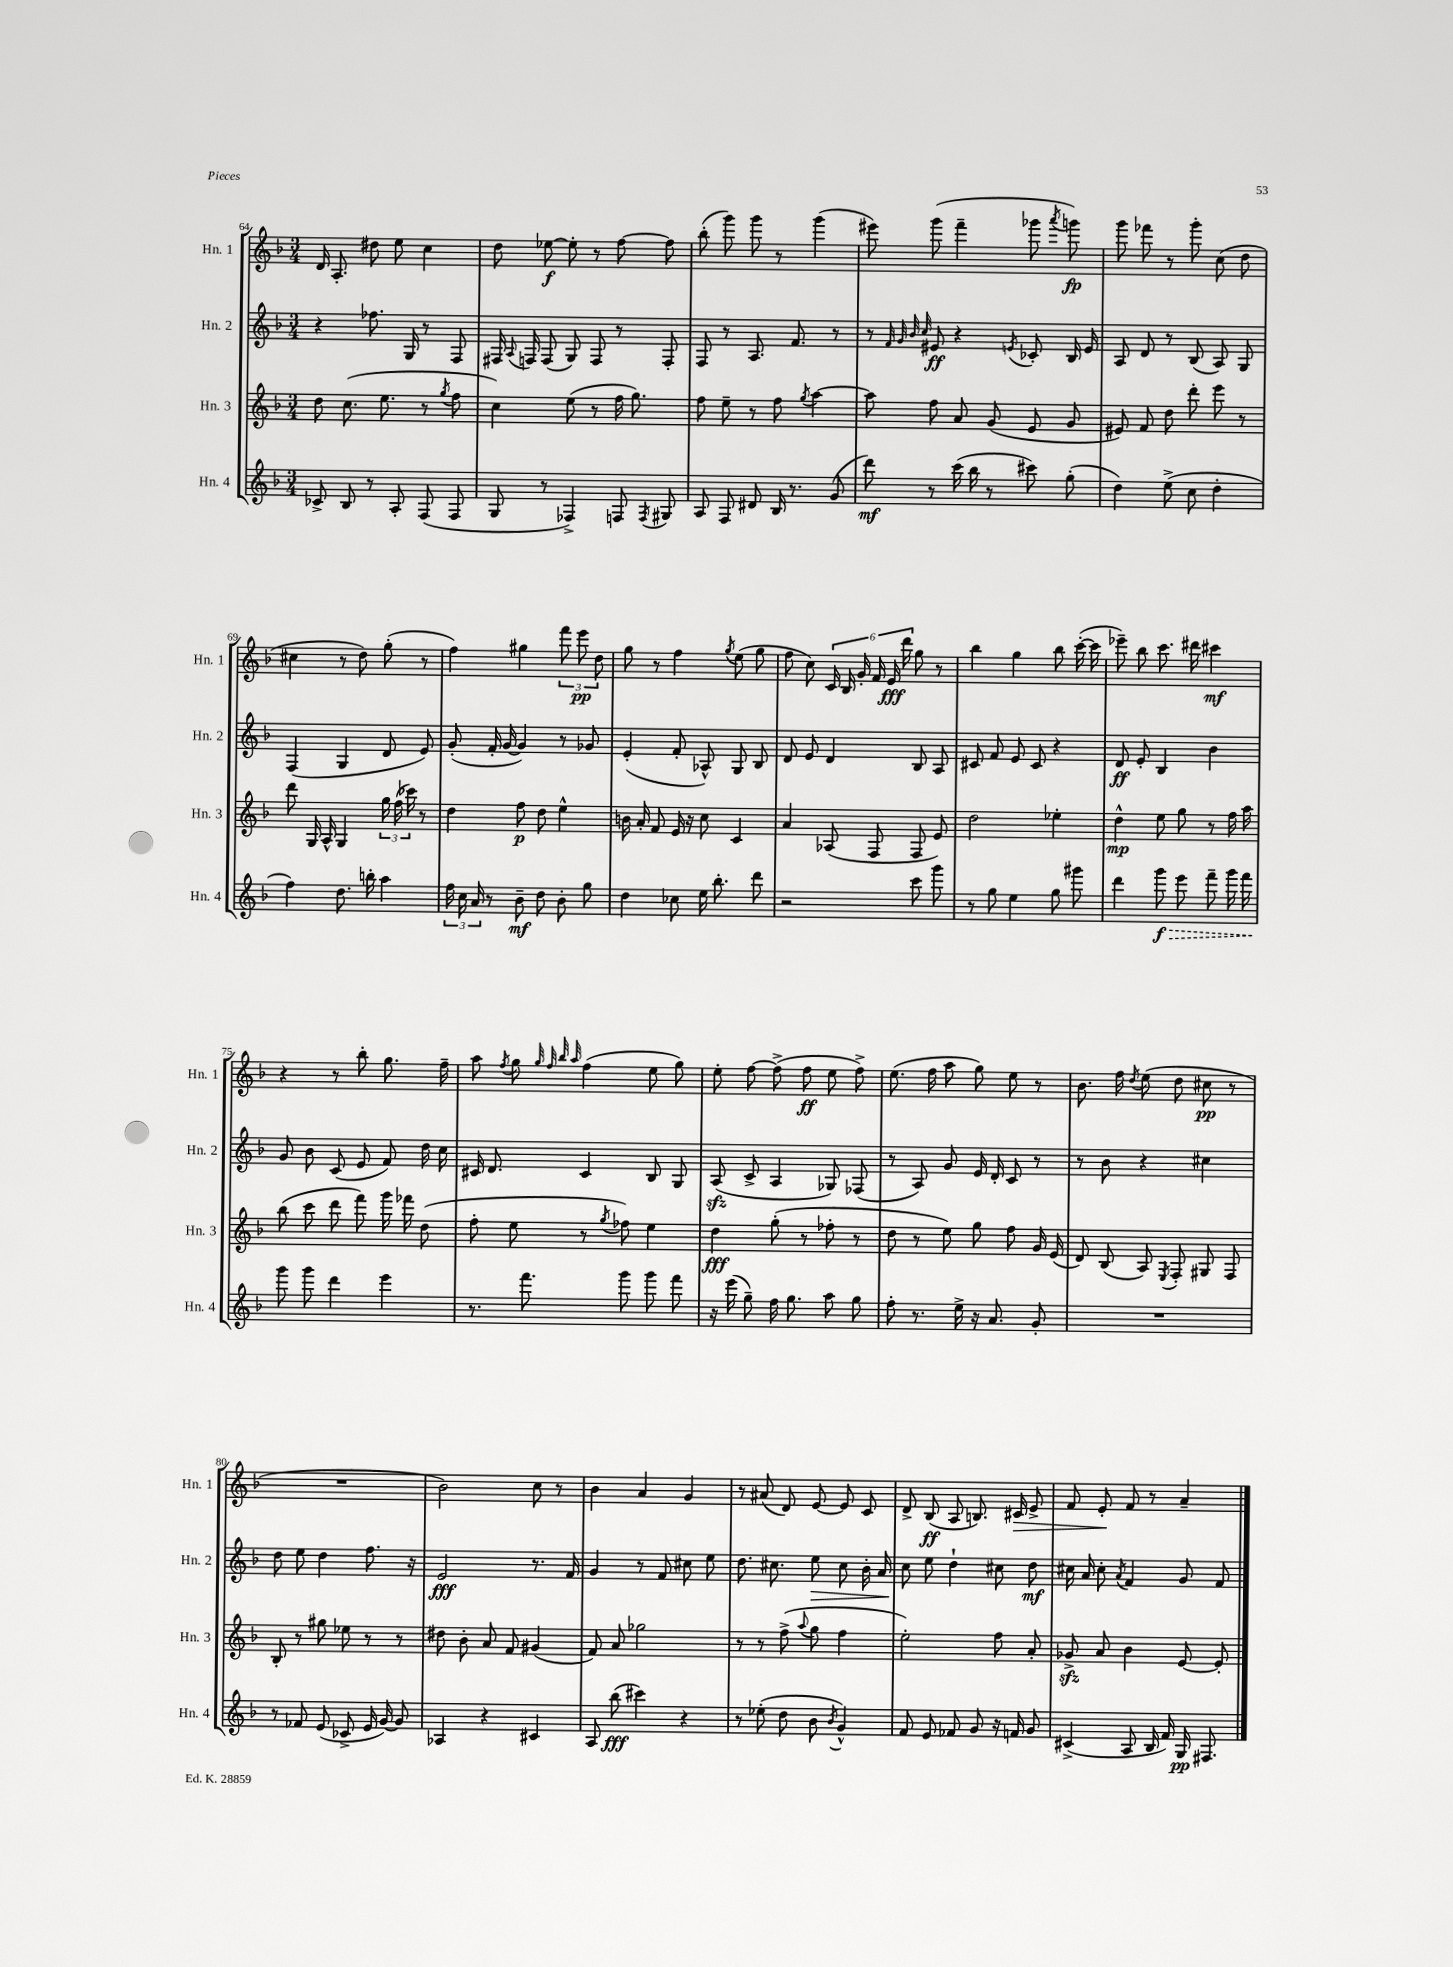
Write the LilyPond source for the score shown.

<<
\new StaffGroup <<
\new Staff = "s0" \with { instrumentName = "Hn. 1" shortInstrumentName = "Hn. 1" } {
    \clef treble \key f \major \numericTimeSignature \time 3/4
    \autoBeamOff d'16 a8.-. dis''8 e''8 c''4 |
    d''8 ees''8~\f ees''8-. r8 f''8~ f''8 |
    bes''8-.( g'''8) g'''8 r8 g'''4( |
    eis'''8) g'''8( f'''4-- ges'''8 \acciaccatura { a'''8 } g'''8\fp) |
    g'''8 fes'''8 r8 g'''8-. c''8( d''8 |
    cis''4 r8 d''8) g''8-.( r8 |
    f''4) gis''4 \tuplet 3/2 { f'''8 e'''8\pp d''8 } |
    g''8 r8 f''4 \acciaccatura { g''8 } e''8( g''8 |
    f''8 c''8) \tuplet 6/4 { c'16 bes16 g'16-. f'16 e'16\fff d'''16 } g''8 r8 |
    bes''4 g''4 bes''8 c'''16~-.( c'''16 |
    ees'''8--) bes''8 c'''8. dis'''16 cis'''4\mf |
    r4 r8 bes''8-. g''8. f''16-- |
    a''8 \acciaccatura { f''8 } g''8 \grace { g''32 f''32 bes''32 a''32 } f''4( e''8 g''8) |
    e''8-. f''8~ f''8->( f''8\ff e''8 f''8->) |
    e''8.( f''16 a''8 g''8) e''8 r8 |
    bes'8. f''16 \acciaccatura { d''8 } e''8( d''8 cis''8\pp r8 |
    R2. |
    bes'2) c''8 r8 |
    bes'4 a'4 g'4 |
    r8 ais'8( d'8) e'8~ e'8 c'8 |
    d'8-> bes8\ff( a8 b8.) cis'16\> e'8-> |
    f'8 e'8-.\! f'8 r8 a'4-- \bar "|." |
}
\new Staff = "s1" \with { instrumentName = "Hn. 2" shortInstrumentName = "Hn. 2" } {
    \clef treble \key f \major \numericTimeSignature \time 3/4
    \autoBeamOff r4 fes''8. g16 r8 f8 |
    fis16 \appoggiatura { a8 } f16 f8( g8) f8 r8 f8-. |
    f8 r8 a8. f'8. r8 |
    r8 \grace { f'32 g'32 bes'32 c''32 } eis'8\ff r4 \acciaccatura { e'8 } ces'8-. bes16 e'16 |
    a8 d'8 r8 bes8( a8) g8 |
    f4( g4 d'8 e'8) |
    g'8-.( f'16-. g'16~ g'4) r8 ges'8 |
    e'4-.( f'8-. aes8-^) g8 bes8 |
    d'8 e'8 d'4 bes8 a8 |
    cis'8 f'8 e'8 cis'8 r4 |
    d'8\ff e'8-. bes4 bes'4 |
    g'8 bes'8 c'8( e'8 f'8) d''16 c''16 |
    cis'16 d'8. cis'4 bes8 g8 |
    a8\sfz( c'8-> a4 ges8) fes8( |
    r8 a8) g'8 e'16 d'16-. c'8 r8 |
    r8 bes'8 r4 cis''4 |
    d''8 e''8 d''4 f''8. r16 |
    e'2\fff r8. f'16 |
    g'4 r8 f'8 cis''8 e''8 |
    d''8. cis''8. e''8\> cis''8 bes'16-. a'16 |
    c''8\! e''8 d''4-! cis''8 d''8\mf |
    cis''16 a'16 cis''8-. \acciaccatura { a'8 } f'4 g'8 f'8 \bar "|." |
}
\new Staff = "s2" \with { instrumentName = "Hn. 3" shortInstrumentName = "Hn. 3" } {
    \clef treble \key f \major \numericTimeSignature \time 3/4
    \autoBeamOff d''8 c''8.( e''8. r8 \acciaccatura { g''8 } f''8 |
    c''4) e''8( r8 f''16 g''8.) |
    f''8 e''8-- r8 f''8 \acciaccatura { g''8 } a''4~ |
    a''8 f''8 a'8 g'8( e'8 g'8 |
    eis'8) f'8 d''8 d'''8-. e'''8 r8 |
    d'''8 g16 a16-^ g4 \tuplet 3/2 { g''16 f''16( ces'''16) } r8 |
    d''4 f''8\p d''8 e''4-^ |
    b'16 a'16-. f'8 e'16 r16 c''8 c'4 |
    a'4 aes8( f8 f8 e'8) |
    d''2 ees''4-. |
    d''4-^\mp e''8 g''8 r8 f''16 a''16 |
    bes''8( c'''8 d'''8 f'''8) g'''16 fes'''16 d''8( |
    f''8-. e''8 r8 \acciaccatura { g''8 } fes''8) e''4 |
    d''4\fff g''8-.( r8 fes''8-. r8 |
    d''8 r8 e''8) g''8 f''8 g'16 e'16( |
    d'8) bes8( a8) \acciaccatura { e8 } f8-. gis8 f8 |
    bes8-. r8 gis''8 ees''8 r8 r8 |
    dis''8 bes'8-. a'8 f'8 gis'4( |
    f'8) a'8 ges''2 |
    r8 r8 f''8->( \appoggiatura { a''8 } g''8 f''4 |
    e''2-.) f''8 a'8-. |
    ges'8->\sfz a'8 bes'4 e'8~ e'8-. \bar "|." |
}
\new Staff = "s3" \with { instrumentName = "Hn. 4" shortInstrumentName = "Hn. 4" } {
    \clef treble \key f \major \numericTimeSignature \time 3/4
    \autoBeamOff ces'8-> bes8 r8 a8-. f8( f8 |
    g8 r8 fes4->) f8 \acciaccatura { f8 } gis8 |
    a8 f8 dis'8 bes16 r8. g'8( |
    d'''8\mf) r8 c'''16( bes''16 r8 cis'''8) g''8-.( |
    d''4) e''8->( c''8 d''4-. |
    f''4) d''8. b''16-. a''4 |
    \tuplet 3/2 { f''16 c''16 a'16 } r8 bes'8--\mf d''8 bes'8-. g''8 |
    d''4 ces''8 e''16 bes''8.-. d'''8 |
    r2 c'''8 g'''8 |
    r8 g''8 e''4 g''8 gis'''8 |
    d'''4 \once \override Hairpin.style = #'dashed-line g'''8\f\> e'''8 f'''8-- g'''16 f'''16 |
    g'''8\! g'''8 d'''4 e'''4 |
    r8. f'''8. g'''8 g'''8 f'''8 |
    r16 e'''16( g''8--) f''16 g''8. a''8 g''8 |
    f''8-. r8. e''16-> r16 a'8. g'8-. |
    R2. |
    r8 fes'8 e'8( ces'8-> e'16 g'16~) g'8 |
    aes4 r4 cis'4 |
    a8 bes''8\fff( cis'''4) r4 |
    r8 ees''8-.( d''8 bes'8 \acciaccatura { bes'8 } g'4-^) |
    f'8 e'8 fes'8 g'8 r16 f'16 g'8 |
    cis'4->( a8 bes16 f'16) g16\pp fis8. \bar "|." |
}
>>
>>
\layout { \context { \Score currentBarNumber = #64 } }
